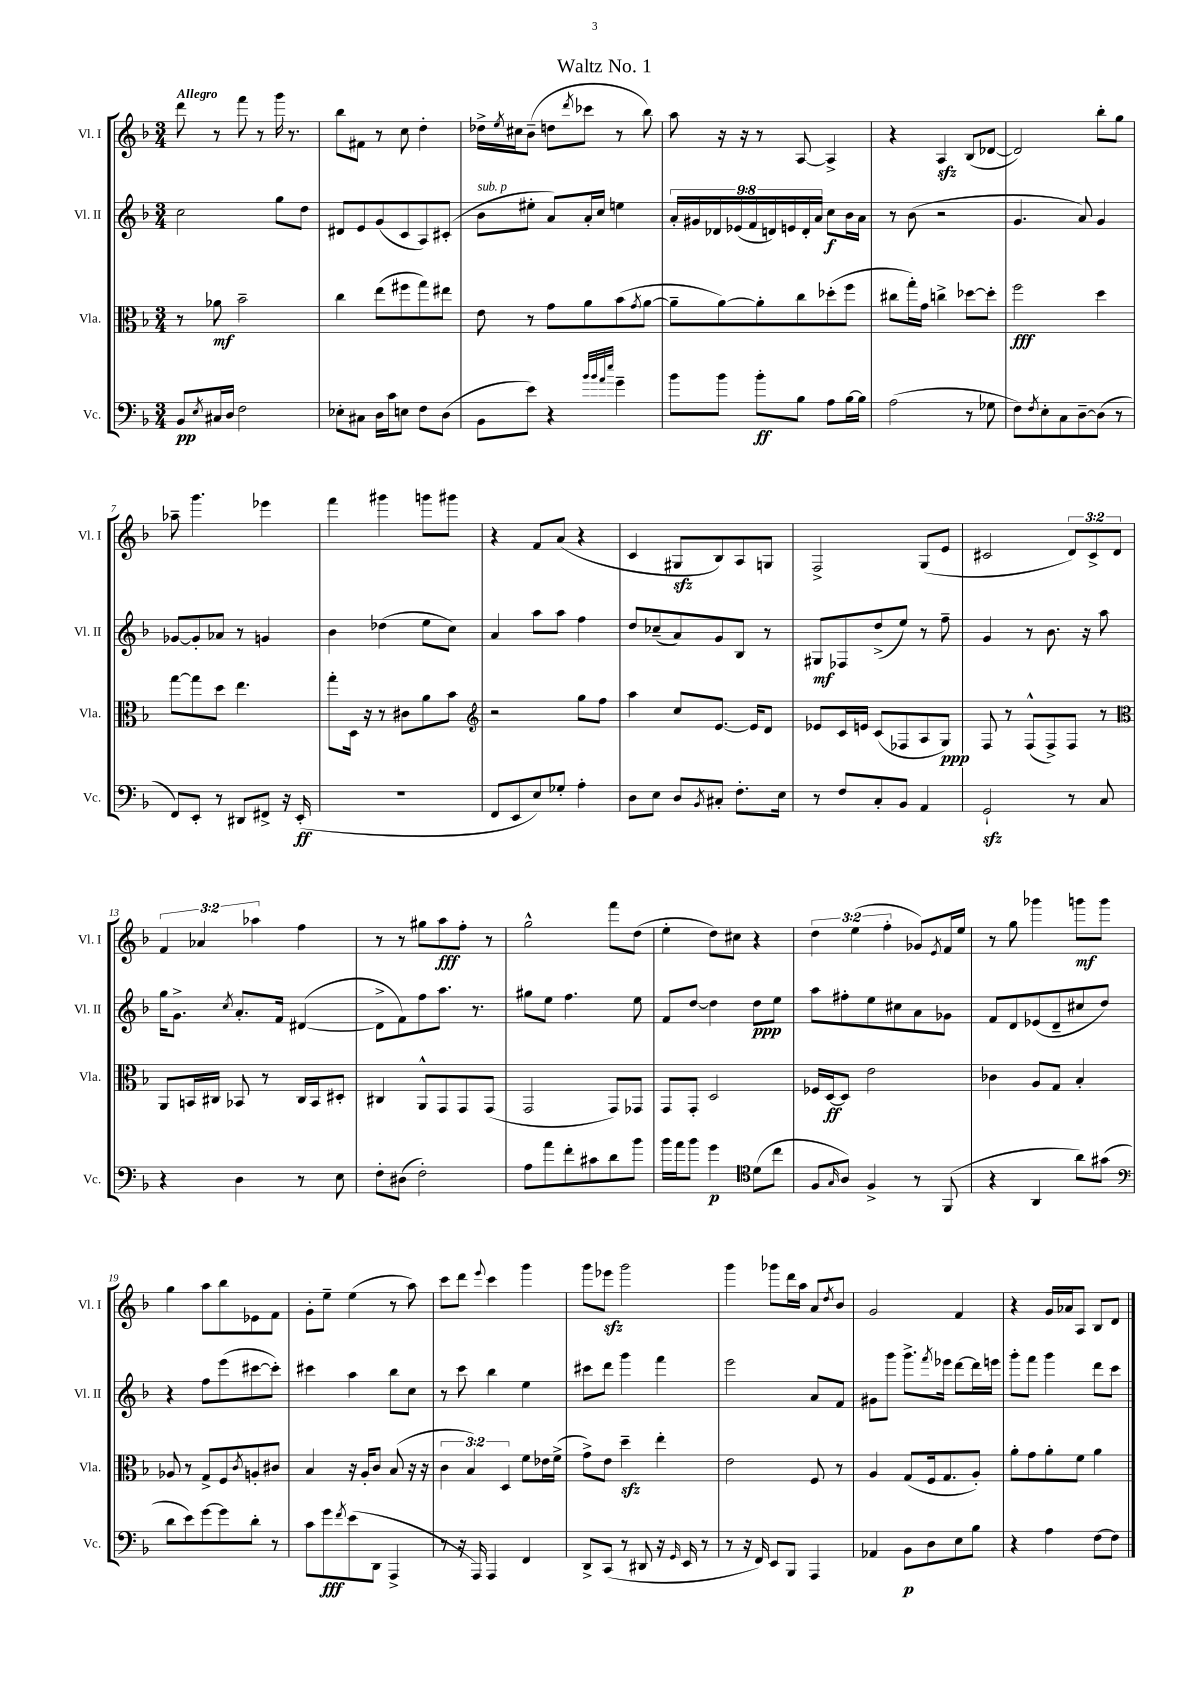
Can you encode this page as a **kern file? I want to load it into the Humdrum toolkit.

**kern	**kern	**kern	**kern
*staff4	*staff3	*staff2	*staff1
*clefF4	*clefC3	*clefG2	*clefG2
*k[b-]	*k[b-]	*k[b-]	*k[b-]
*M3/4	*M3/4	*M3/4	*M3/4
8BB-/L	8r	2cc\	8ddd\
8qE/	.	.	.
16C#/L	8a-\	.	8r
16D/JJ	.	.	.
2F\	2b-~\	.	8fff\
.	.	.	8r
.	.	8gg\L	16ggg\
.	.	.	8.r
.	.	8dd\J	.
=	=	=	=
8E-'\L	4cc\	8d#/L	8bb-\L
8C#\J	.	8e/	8f#\J
16D\LL	(8ee\L	(8g/	8r
16c\J	.	.	.
8E\J	8ff#\	8c/	8cc\
8F\L	8gg\)	8A/)	4dd'\
(8D\J	8ee#\J	(8c#'/J	.
=	=	=	=
8BB-\L	8e\	8b-\L	16dd-^\LL
.	.	.	8qee/
.	.	.	16cc#\J
8e\J)	8r	8ee#'\J	(8b-~\J
4r	8g\L	8a/L)	8dd\L
.	.	.	8qddd/
.	8a\	16a'/L	8ccc-\J
.	.	16cc/JJ	.
32qqb-/LLL	.	.	.
32qqb-/	.	.	.
32qqa/	.	.	.
32qqee/JJJ	.	.	.
4g~\	(8b-\	4ee\	8r
.	8qg/	.	.
.	[8a\J	.	8bb-\)
=	=	=	=
8b-\L	8a~\]L	18a'/LL	8aa\
.	.	18g#/	.
.	.	18d-/	.
8b-\J	[8a\)	.	16r
.	.	(18e-/	.
.	.	.	16r
.	.	18f/	.
8b-'\L	8a'\]	.	8r
.	.	18d/)	.
.	.	18e/	.
8B-\J	8cc\	.	[8A/
.	.	18d'/	.
.	.	18a/JJ	.
8A\L	(8dd-'\	8cc\L	4A^/]
[16B-\L	8ff\J	16b-\L	.
16B-\]JJ	.	16a\JJ	.
=	=	=	=
(2A\	8cc#\L	8r	4r
.	16gg'\L)	(8b-\	.
.	16g\JJ	.	.
.	4cc^\	2r	4A/
8r	[8dd-\L	.	(8B-/L
8G-\	8dd-'\]J	.	[8d-/J
=	=	=	=
8F\L)	2ff\	4.g/	2d-/])
8qF/	.	.	.
8E'\	.	.	.
8C\	.	.	.
[8D~\	.	8a/)	.
(8D\]J	4dd\	4g/	8bb-'\L
8r	.	.	8gg\J
=	=	=	=
8FF/L)	[8gg\L	[8g-/L	8aa-~\
8EE'/J	8gg\]	8g-'/]	4.ggg\
8r	8dd\J	8a-/J	.
8DD#/L	4.ee\	8r	.
8FF#^/J	.	4g/	4eee-\
16r	.	.	.
(16EE'/	.	.	.
=	=	=	=
2.r	8gg'\L	4b-\	4fff\
.	16D\Jk	.	.
.	16r	.	.
.	8r	(4dd-\	4ggg#\
.	8c#\L	.	.
.	8a\	8ee\L	8ggg\L
.	8b-\J	8cc\J)	8ggg#\J
=	=	=	=
*	*clefG2	*	*
8FF/L	2r	4a/	4r
8EE/	.	.	.
8E/)	.	8aa\L	8f/L
8G-'/J	.	8aa\J	(8a/J
4A'\	8gg\L	4ff\	4r
.	8ff\J	.	.
=	=	=	=
8D\L	4aa\	8dd/L	4c/
8E\J	.	(8cc-~/	.
8D/L	8cc/L	8a/)	8G#/L
8qBB-/	.	.	.
8C#'/J	[8.e/J	8g/	8B-/)
8.F'\L	.	8B-/J	8A/
.	16e/]LK	.	.
.	8d/J	8r	8G/J
16E\Jk	.	.	.
=	=	=	=
8r	8e-/L	8G#/L	2F^/
8F/L	16c/L	8F-/	.
.	16e/JJ	.	.
8C'/	(8c/L	(8dd^/	.
8BB-/J	8F-/	8ee/J)	.
4AA/	8A/	8r	(8G/L
.	8G/J)	8ff~\	8e/J
=	=	=	=
2GG`/	8F/	4g/	2c#/
.	8r	.	.
.	(8F^^/L	8r	.
.	8F^/)	8.b-\	.
8r	8F/J	.	12d/L)
.	.	16r	.
.	.	.	12c#^/
8C/	8r	8aa\	.
.	.	.	12d/J
=	=	=	=
*	*clefC3	*	*
4r	8AA/L	16gg\LK	6f/
.	.	8.g^\J	.
.	16BB/L	.	.
.	.	.	6a-/
.	16C#/JJ	.	.
.	.	8qcc/	.
4D\	8BB-/	8.a'/L	.
.	.	.	6aa-\
.	8r	.	.
.	.	16f/Jk	.
8r	16C#/LL	([4d#/	4ff\
.	16BB-/J	.	.
8E\	8D#'/J	.	.
=	=	=	=
8F'\L	4C#/	8d#^\]L	8r
(8D#\J	.	8f\)	8r
2F'\)	8AA^^/L	8ff\	8gg#\L
.	8GG/	8.aa\J	8aa\
.	8GG/	.	8ff'\J
.	.	8.r	.
.	(8GG/J	.	8r
=	=	=	=
8A\L	2GG/	8gg#\L	2gg^^\
8a\	.	8ee\J	.
8f'\	.	4.ff\	.
8c#\	.	.	.
8d\	8GG/L)	.	8fff\L
8b-\J	8GG-/J	8ee\	(8dd\J
=	=	=	=
16b-\LL	8GG/L	8f/L	4ee'\
16a\J	.	.	.
8b-\J	8GG'/J	[8dd/J	.
4g\	2D/	4dd\]	8dd\L)
.	.	.	8cc#\J
*clefC4	*	*	*
(8d\L	.	8dd\L	4r
8cc\J	.	8ee\J	.
=	=	=	=
8F/L	16F-/LL	8aa\L	6dd\
.	[16D/J	.	.
16qqG/	.	.	.
8A/J)	8D/]J	8ff#'\	.
.	.	.	(6ee\
4F^/	2e\	8ee\	.
.	.	.	6ff'\
.	.	8cc#\	.
8r	.	8a\	8g-/L)
.	.	.	8qe/
(8FF/	.	8g-\J	16f/L
.	.	.	16ee/JJ
=	=	=	=
4r	4c-\	8f/L	8r
.	.	8d/	8gg\
4AA/	8A/L	(8e-/	4ggg-\
.	8G/J	8d~/	.
8a\L)	4B-'/	8cc#/	8ggg\L
(8g#\J	.	8dd/J)	8ggg\J
=	=	=	=
*clefF4	*	*	*
8d\L	8A-/	4r	4gg\
8e\)	8r	.	.
[8g\	8G^/L	8ff\L	8aa\L
8g\]	8F/	(8eee\	8bb-\
.	8qc/	.	.
8d'\J	8A'/	[8ccc#\	8e-\
8r	8c#/J	8ccc#'\]J)	8f\J
=	=	=	=
8c\L	4B-/	4ccc#\	8g'\L
8g\	.	.	8ee~\J
8qf/	.	.	.
(8e\	16r	4aa\	(4ee\
.	16A'/LK	.	.
8DD\J	8c/J	.	.
4AAA^/	(8B-/	8bb-\L	8r
.	16r	8cc\J	8aa\)
.	16r	.	.
=	=	=	=
8r	6c\	8r	8ccc\L
16r	.	8ccc\	8ddd\J
.	6B-/)	.	.
16AAA/)	.	.	.
.	.	.	8qqeee/
4AAA/	.	4bb-\	4ccc\
.	6D/	.	.
4FF/	8f\L	4ee\	4ggg\
.	16e-\L	.	.
.	(16f^\JJ	.	.
=	=	=	=
8DD^/L	8g^\L)	8ccc#\L	8ggg\L
(8CC/J	8e\J	8ddd\J	8eee-\J
8r	4dd~\	4ggg\	2ggg\
8DD#/	.	.	.
16r	4ee'\	4fff\	.
16qqGG/	.	.	.
16EE/	.	.	.
8r	.	.	.
=	=	=	=
8r	2e\	2eee\	4ggg\
16r	.	.	.
16FF/)	.	.	.
8EE/L	.	.	8ggg-\L
8BBB-/J	.	.	16ddd\L
.	.	.	16aa\JJ
4AAA/	8F/	8a/L	8a/L
.	.	.	8qdd/
.	8r	8f/J	8b-/J
=	=	=	=
4AA-/	4A/	8g#\L	2g/
.	.	8ggg\J	.
8BB-\L	(8G/L	8.ggg^\L	.
8D\	16F/k	.	.
.	.	8qfff/	.
.	8.G/	16eee-\Jk	.
8E\	.	[8ddd\L	4f/
8B-\J	8A'/J)	16ddd\]L	.
.	.	16eee\JJ	.
=	=	=	=
4r	8a'\L	8ggg'\L	4r
.	8g\	8fff\J	.
4A\	8a'\	4ggg\	16g/LL
.	.	.	16a-/J
.	8f\J	.	8A/J
[8F\L	4a\	8ddd\L	8B-/L
8F\]J	.	8ccc\J	8d/J
==	==	==	==
*-	*-	*-	*-
